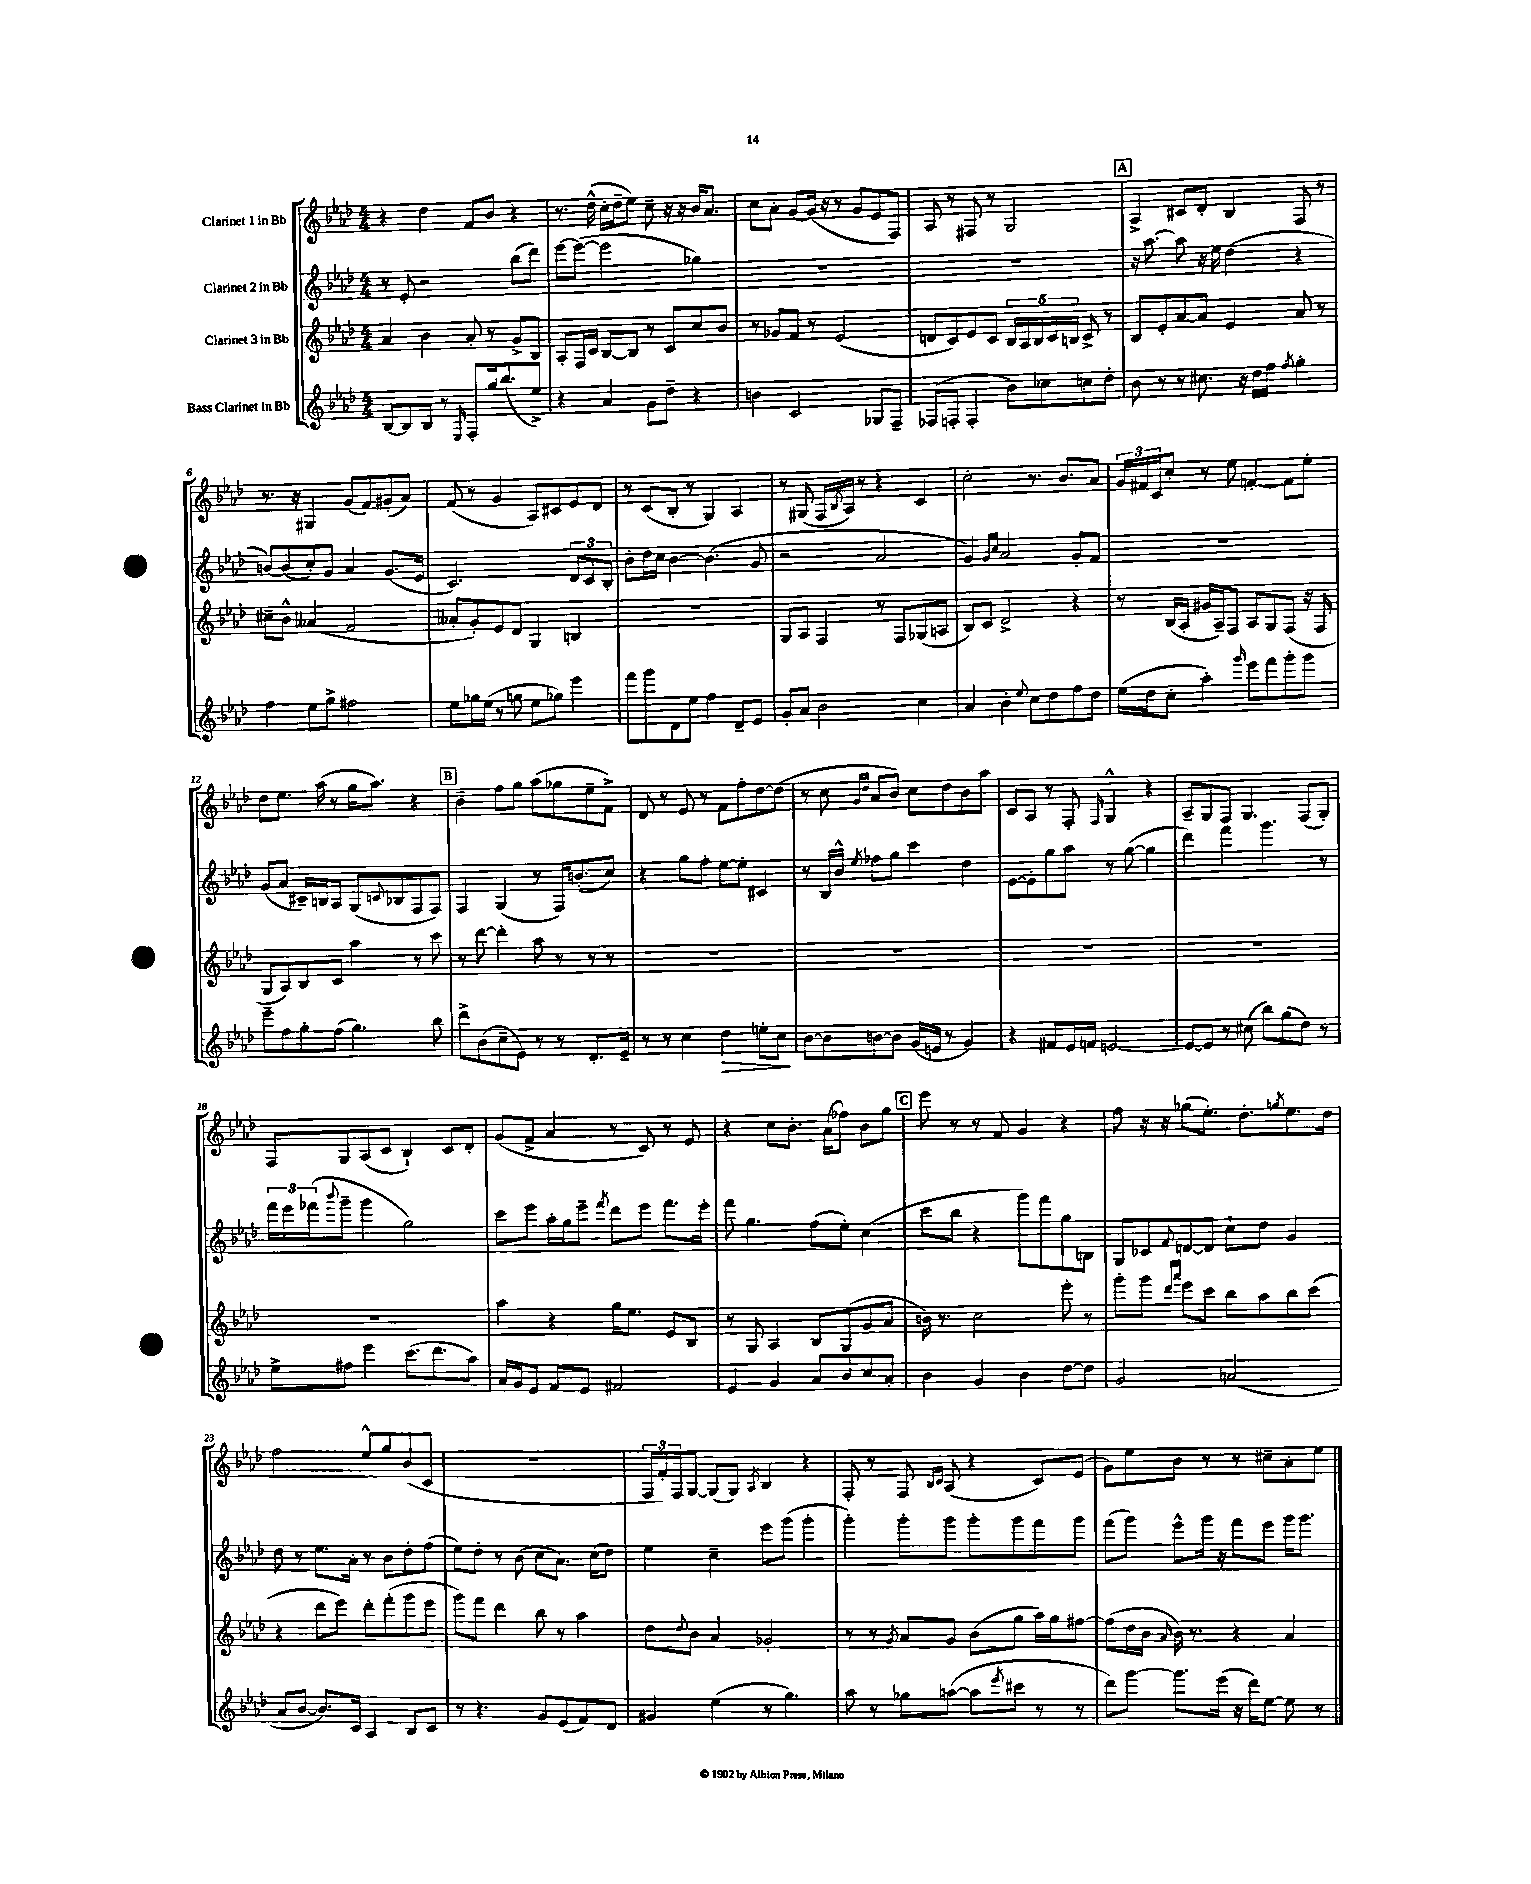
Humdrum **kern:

**kern	**kern	**kern	**kern
*staff4	*staff3	*staff2	*staff1
*clefG2	*clefG2	*clefG2	*clefG2
*k[b-e-a-d-]	*k[b-e-a-d-]	*k[b-e-a-d-]	*k[b-e-a-d-]
*M4/4	*M4/4	*M4/4	*M4/4
[8B-/L	4a-/	8r	4r
8B-/]	.	8e-'/	.
8B-/J	4b-\	2r	4dd-\
8r	.	.	.
16qqE-/	.	.	.
8F'/L	8a-'/	.	8f/L
16gg/k	8r	.	8b-/J
(8.bb-/	.	.	.
.	8g^/L	(8bb-\L	4r
8ee-^/J)	8B-/J	8ddd-\J)	.
=	=	=	=
4r	8A-'/L	[8eee-\L	8.r
.	16F/L	(8eee-\_J	.
.	16c/JJ	.	(16dd-^^\
4a-/	[8B-/L	2eee-\]	16cc'\LL
.	.	.	16dd-~\J
.	8B-/]J	.	8ee-\J)
8g\L	8r	.	8cc~\
8dd-~\J	8c/L	.	16r
.	.	.	16r
4r	8cc/	4gg-\)	16b-/LK
.	.	.	8.a-/J
.	8b-/J	.	.
=	=	=	=
4b\	8r	1r	8cc\L
.	8g-/L	.	8a-'\J
2c/	8f/J	.	[8g/L
.	8r	.	(16g/]Jk
.	.	.	16r
.	(2e-/	.	8r
.	.	.	8g/L
8G-/L	.	.	8e-/
8F~/J	.	.	8F/J)
=	=	=	=
(8F-/L	8d/L	1r	8A-/
8F'/J	8c/)	.	8r
4F'/	8e-/	.	8F#/
.	8c/J	.	8r
8b-\L)	20B-/LL	.	2G/
.	20A-/	.	.
.	20B-/	.	.
8cc-\	.	.	.
.	20c/	.	.
.	20B/JJ	.	.
8cc\	8c^/	.	.
8dd-'\J	8r	.	.
=	=	=	=
8b-\	8B-/L	16r	4A-^/
.	.	[8.aa-\	.
8r	8e-'/	.	.
8r	[8a-/	8aa-\]	8c#/L
8.cc#\	8a-/]J	16r	8d-'/J
.	.	16ee-\	.
.	4e-/	(4dd-\	4B-/
16r	.	.	.
16dd-\LL	.	.	.
16ff\JJ	.	.	.
8qff/	.	.	.
4gg'\	8a-/	4r	8F/
.	8r	.	8r
=	=	=	=
4ff\	8cc#~\L	[8b/L)	8.r
.	8b-^^\J	(8b/]	.
.	.	.	16r
8ee-\L	(4a--/	8cc'/)	4G#/
8gg^\J	.	8g/J	.
2ff#\	2f/	4a-/	(8g/L
.	.	.	8f/)
.	.	(8.g/L	(8g#'/
.	.	.	8a-/J)
.	.	16e-/Jk	.
=	=	=	=
8ee-\L	8a--'/L	2.c/)	(8f/
16gg-\L	8g'/)	.	8r
(16ee-\JJ	.	.	.
8r	8e-/	.	4g/
8gg\	8d-/J	.	.
8ee-\L	4G/	.	8A-/L)
8gg-\J)	.	.	8c#/
4eee-\	4B/	12d-/L	8e-/
.	.	12c/	.
.	.	.	8d-/J
.	.	12B-'/J	.
=	=	=	=
8fff\L	1r	8b-'\L	8r
8ggg\	.	16dd-\L	(8c/L
.	.	16cc\JJ	.
8d-\	.	[4b-\	8B-'/J
8ee-\J	.	.	8r
4ff\	.	(4.b-\]	4G/)
8d-~/L	.	.	4A-/
8e-/J	.	8g/	.
=	=	=	=
8g'/L	8G/L	2r	8r
8a-/J	8A-/J	.	(8G#/
2b-\	4F/	.	16F/LL
.	.	.	8qB-/
.	.	.	16A-/JJ)
.	.	.	8r
.	8r	2a-/	4r
.	8F/L	.	.
4cc\	(8G-/	.	4c/
.	8A/J	.	.
=	=	=	=
4a-/	8B-/L)	4g/)	2cc'\
.	8c/J	.	.
.	.	16qqg/LL	.
.	.	16qqcc/JJ	.
4b-'\	2d-^/	2a-/	.
8qqee-/	.	.	.
8cc\L	.	.	8.r
8dd-\	.	.	.
.	.	.	8.b-/L
8ff\	4r	8g'/L	.
8dd-\J	.	8f/J	8a-/J
=	=	=	=
(16ee-\LL	8r	1r	24g/LL
.	.	.	24f#/
16dd-\J	.	.	.
.	.	.	24c/J
8cc'\J	(16B-/LL	.	8cc'/J
.	16A-'/JJ	.	.
4aa-'\)	16g#/LL	.	8r
.	16A-~/J)	.	.
.	8F/J	.	8ee-\
16qqggg/	.	.	.
8eee-\L	8A-/L	.	[4f'/
8fff\	8G/	.	.
8ggg'\	(8F/J	.	8f\]L
8ggg\J	16r	.	8ee-'\J
.	16F/	.	.
=	=	=	=
8eee-~\L	8G/L	(8g/L	8dd-\L
8ff\	8A-/)	8a-/J	8.ee-\J
8gg'\	8B-/	16c#~/LL)	.
.	.	16B/J	(16aa-\
(8ff\J	8c/J	8A-/J	8r
4.gg\)	4aa-\	(8G/L	16gg\LK
.	.	.	8.aa-\J)
.	.	8qqc/	.
.	.	8B-/	.
.	8r	8F/	4r
8bb-\	8ccc\	8F/J)	.
=	=	=	=
8ddd-^\L	8r	4F/	4b-~\
(8b-\	[8ddd-\	.	.
8cc~\	4ddd-'\]	(4G/	8ff\L
8e-\J)	.	.	8gg\J
8r	8aa-\	8r	(8aa-\L
8r	8r	16F/LK)	8gg-\
.	.	(8.b'/	.
8.d-'/L	8r	.	8ee-~\
.	8r	8cc/J)	8f^\J)
16e-~/Jk	.	.	.
=	=	=	=
8r	1r	4r	8d-/
8r	.	.	8r
4cc\	.	8gg\L	8e-/
.	.	8ff'\J	8r
4dd-\	.	[8ee-\L	8f\L
.	.	8ee-'\]J	8ff'\
8ee'\L	.	4c#/	[8dd-\
8cc\J	.	.	(8dd-\]J
=	=	=	=
[8b-\L	1r	8r	8r
8b-\]	.	16B-/LL	8cc\
.	.	16b-^^/JJ	.
.	.	.	16qqg/LL
.	.	8qee-/	16qqdd-/JJ
[8b\	.	8ff-\L	8a-/L
8b\]J	.	8gg\J	8b-/J)
(16g/LL	.	4ccc\	8cc\L
16e/JJ	.	.	.
8r	.	.	8dd-\
4g/)	.	4dd-\	8b-\
.	.	.	8aa-\J
=	=	=	=
4r	1r	[8e-\L	8c/L
.	.	8e-'\]	8A-/J
8f#/L	.	8gg\	8r
16e-/L	.	8aa-\J	8F'/
16f/JJ	.	.	.
.	.	.	16qqF/
[2e/	.	8r	4G^^/
.	.	([8gg\	.
.	.	4gg\]	4r
=	=	=	=
8e/_L	1r	4ddd-\)	8A-~/L
8e/]J	.	.	8G/
8r	.	4fff\	8F/J
(8cc#\	.	.	4.G/
8bb-\L)	.	4.ggg\	.
(8gg\	.	.	.
8dd-\J)	.	.	(8F/L
8r	.	8r	8G'/J)
=	=	=	=
8ee-^\L	1r	24fff\LL	8F/L
.	.	24eee-\	.
.	.	(24fff-\J	.
.	.	8qqbbb-/	.
8ff#\J	.	8ggg~\J	8G/
4eee-\	.	4ggg\	(8A-/
.	.	.	8c/J
(8.ccc\L	.	2gg\)	4B-`/)
8.ddd-\	.	.	.
.	.	.	8c/L
8aa-\J)	.	.	8d-'/J
=	=	=	=
16a-/LL	4aa-\	8ccc\L	(8g/L
16g/J	.	.	.
8e-/J	.	8eee-\J	8f^/J
8f/L	4r	16aa-'\LL	4a-/
.	.	16gg\J	.
8e-/J	.	8eee-~\J	.
.	.	8qfff/	.
2f#/	16gg\LK	8ddd-\L	8r
.	8.ee-\J	.	.
.	.	8eee-\J	8c/)
.	8e-/L	8.fff\L	8r
.	8B-/J	.	8e-/
.	.	16eee-'\Jk	.
=	=	=	=
4e-/	8r	8fff\	4r
.	8G/	4.gg\	.
4g/	4A-/	.	8cc\L
.	.	.	8.b-'\J
8a-/L	8B-/L	(8ff\L	.
.	.	.	(16a-\LK
8b-/	(8G/	8ee-'\J)	8ff-\J)
8cc/	8g/	(4cc\	8b-\L
8a-'/J	8a-/J	.	8gg\J
=	=	=	=
4b-\	16b\)	8ccc\L	8eee-\
.	8.r	.	.
.	.	8bb-\J	8r
4g/	2cc\	4r	8r
.	.	.	8f/
4b-\	.	8ggg\L)	4g/
.	.	8fff\	.
[8dd-\L	8eee-'\	8gg\	4r
8dd-\]J	8r	8B\J	.
=	=	=	=
2g/	8ggg'\L	8G/L	8ff\
.	8ggg\J	8c-/	16r
.	.	.	16r
.	16qqddd-/LL	.	.
.	16qqaaa-/JJ	8qqf/	.
.	8eee-\L	[8d/	(8gg-\L
.	8ccc\J	8d/]J	8.ee-'\J)
(2a/	8bb-\L	8cc`\L	.
.	.	.	8.dd-'\L
.	8aa-\	8dd-\J	.
.	.	.	8qgg/
.	8bb-\	4g/	8.ee-\
.	(8ccc\J	.	.
.	.	.	16dd-\Jk
=	=	=	=
8a-/L	4r	8dd-\	2ff\
[8b-/J	.	8r	.
8.b-/]L)	8ddd-\L	8.ee-\L	.
.	8eee-\J)	.	.
16c/Jk	.	16a-'\Jk	.
4A-/	8ddd-'\L	8r	8ee-^^/L
.	(8fff'\	8b-\L	8gg/
8B-/L	8ggg\	8dd-'\	(8b-/
8c/J	8eee-\J	(8ff\J	8c/J
=	=	=	=
8r	8ggg\L)	8ee-\L)	1r
4.r	8fff\J	8dd-'\J	.
.	4ddd-\	8r	.
.	.	(8b-\	.
8g/L	8bb-\	8cc\L	.
(8e-/	8r	8.a-\J)	.
8f/)	4aa-\	.	.
.	.	(16cc\LK	.
8d-/J	.	8dd-\J)	.
=	=	=	=
4g#/	8dd-\L	4ee-\	24F/LL
.	.	.	24f'/)
.	.	.	24F/J
.	8qqdd-/	.	.
.	8b-\J	.	[8G/J
(4ee-\	4a-/	4cc~\	(8G/]L
.	.	.	8G/J)
.	.	.	8qA-/
8r	2g-'/	8eee-\L	4B-/
4.gg\)	.	(8ggg\J	.
.	.	4ggg'\	4r
=	=	=	=
8aa-\	8r	4ggg'\)	8F'/
8r	8r	.	8r
.	8qg/	.	.
8gg-\L	8a-/L	8ggg'\L	8F/
.	.	.	16qqB-/LL
.	.	.	16qqc/JJ
([8aa\J	8g/J	8ggg\J	(8A-/
8aa\]L	(8b-\L	8ggg'\L	4r
8qeee-/	.	.	.
8ccc#\J	8gg\J	8ggg\	.
8r	16aa-\LL)	8fff\	8c/L)
.	16gg\J	.	.
8r	[8ff#\J	8ggg\J	(8e-/J
=	=	=	=
8ddd-\L)	(8ff#\]L	(8fff\L	8g\L)
[8ggg\J	16dd-\L	8ggg\J)	8ee-\
.	16b-\JJ	.	.
.	16qqa-/	.	.
8.ggg\]L	16b-\)	8eee-^^\L	8b-\J
.	8.r	.	.
.	.	16ggg\Jk	8r
(16eee-\Jk	.	16r	.
16r	4r	8fff\L	8r
16ddd-\LK)	.	.	.
[8ee-\J	.	8eee-\J	8cc#~\L
8ee-\]	4a-/	16ggg\LK	8a-'\
.	.	8.ggg\J	.
8r	.	.	8ee-\J
==	==	==	==
*-	*-	*-	*-
